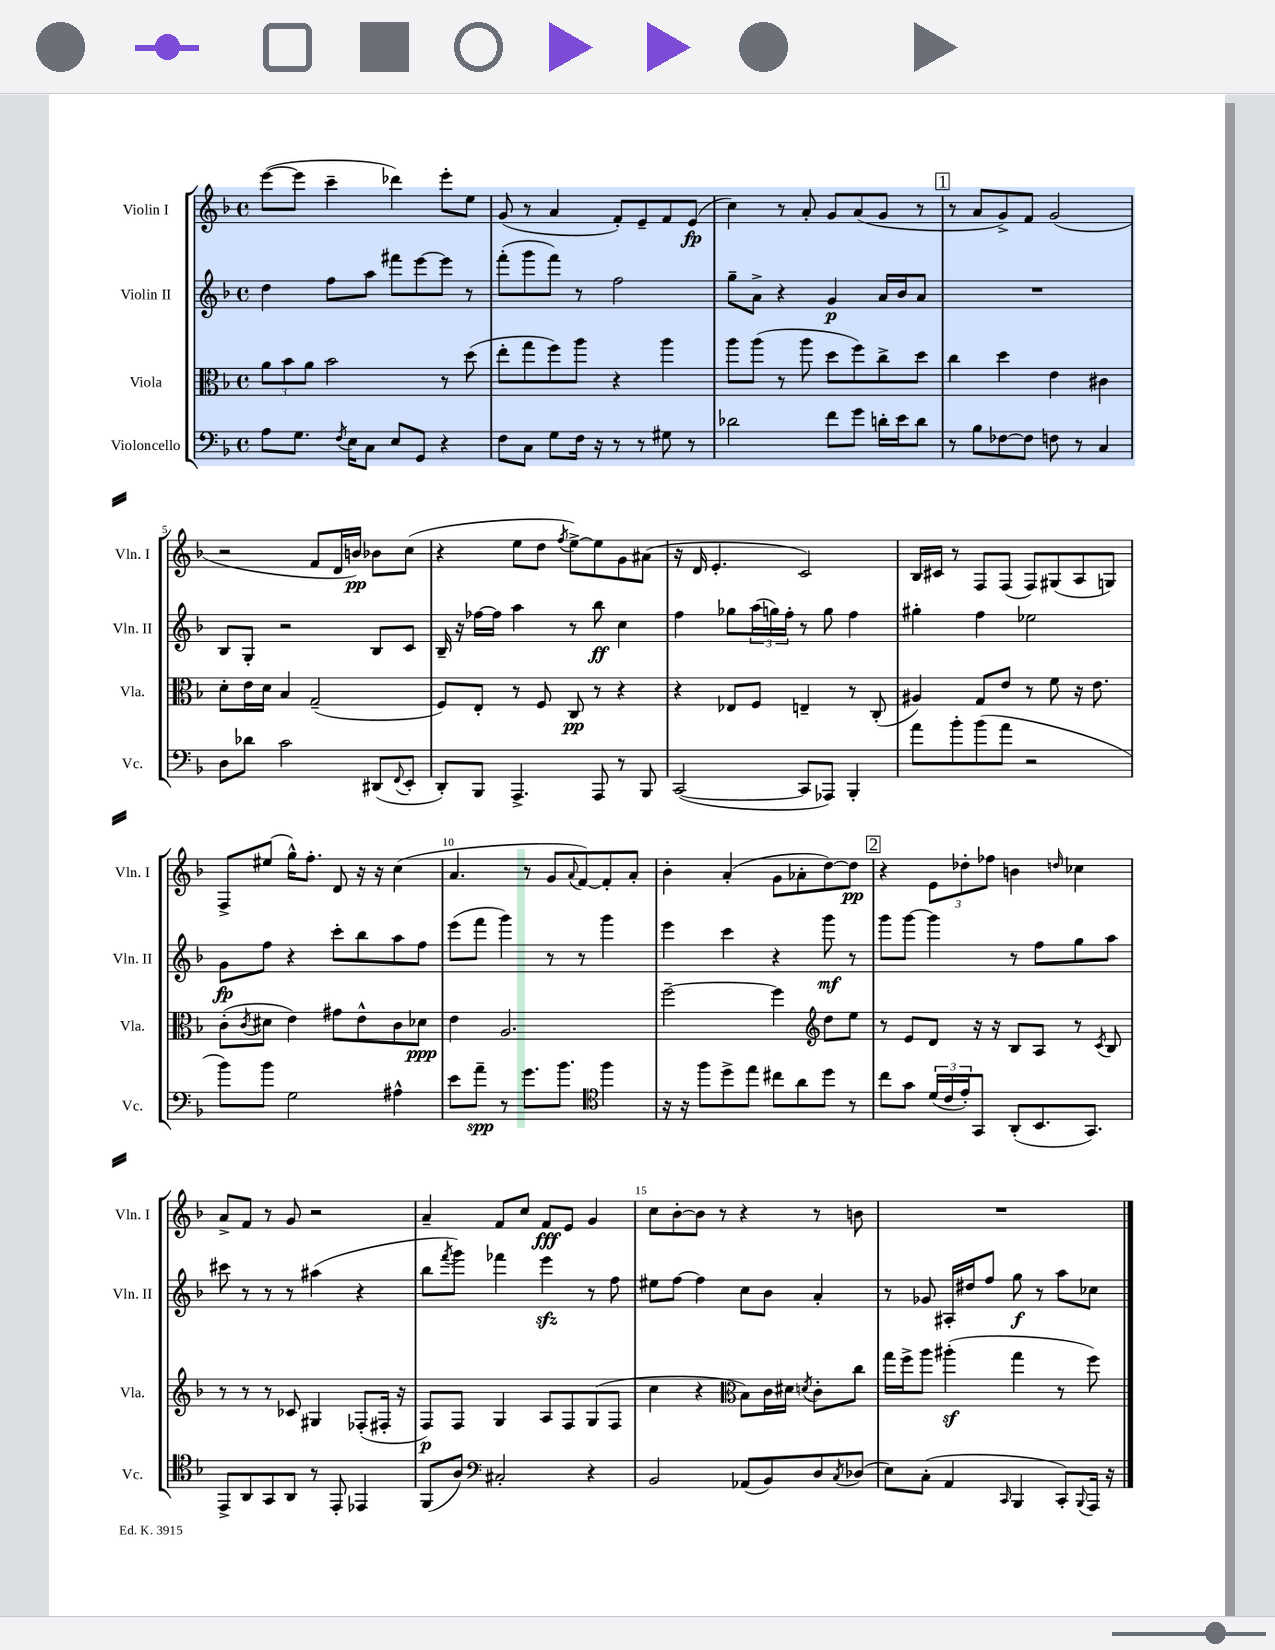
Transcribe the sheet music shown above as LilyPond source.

<<
\new StaffGroup <<
\new Staff = "s0" \with { instrumentName = "Violin I" shortInstrumentName = "Vln. I" } {
    \clef treble \key f \major \defaultTimeSignature \time 4/4
    e'''8~( e'''8 c'''4-- des'''4) e'''8-. e''8 |
    g'8( r8 a'4 f'8-.) e'8-- f'8 e'8\fp( |
    c''4) r8 a'8-. g'8 a'8( g'8 r8 |
    \mark \markup { \box "1" } r8 a'8 g'8->) f'8 g'2( |
    r2 f'8 d'16 b'16\pp) bes'8 c''8( |
    r4 e''8 d''8 \acciaccatura { f''8 } e''8~->) e''8 g'8 ais'8( |
    r16 d'16 e'4.-. c'2) |
    bes16 cis'16 r8 f8 f8( f8) gis8( a8 g8) |
    f8-> eis''8( g''16-^) f''8.-. d'8 r16 r16 c''4( |
    a'4. r8 g'8 \appoggiatura { a'8 } f'8~) f'8-. a'8-. |
    bes'4-. a'4-.( g'8 aes'8-. d''8~) d''8\pp |
    \mark \markup { \box "2" } r4 \tuplet 3/2 { e'8 des''8-. fes''8 } b'4 \grace { d''16 } ces''4 |
    a'8-> f'8 r8 g'8 r2 |
    a'4-- f'8 c''8 f'8\fff e'8 g'4 |
    c''8 bes'8~-. bes'8 r8 r4 r8 b'8 |
    R1 \bar "|." |
}
\new Staff = "s1" \with { instrumentName = "Violin II" shortInstrumentName = "Vln. II" } {
    \clef treble \key f \major \defaultTimeSignature \time 4/4
    d''4 f''8 a''8 fis'''8 e'''8~ e'''8 r8 |
    f'''8-.( g'''8 f'''8) r8 f''2 |
    g''8-- a'8-> r4 g'4\p a'16 bes'16 a'8 |
    \mark \markup { \box "1" } R1 |
    bes8 g8-. r2 bes8 c'8 |
    bes16-- r16 fes''16~ fes''16 a''4 r8 bes''8\ff c''4 |
    f''4 ges''8 \tuplet 3/2 { a''16( g''16) f''16-. } r8 g''8 f''4 |
    gis''4-. f''4 ees''2 |
    g'8\fp f''8 r4 c'''8-. bes''8 a''8 f''8 |
    e'''8( f'''8 g'''4) r8 r8 g'''4 |
    e'''4 c'''4 r4 g'''8\mf r8 |
    \mark \markup { \box "2" } g'''8 g'''8~ g'''4 r8 f''8 g''8 a''8 |
    cis'''8 r8 r8 r8 ais''4( r4 |
    bes''8 \acciaccatura { f'''8 } g'''8) fes'''4 e'''4\sfz r8 f''8 |
    eis''8 f''8~ f''4 c''8 bes'8 a'4-. |
    r8 ges'8 ais16-. dis''16 f''8 g''8\f r8 a''8 ces''8 \bar "|." |
}
\new Staff = "s2" \with { instrumentName = "Viola" shortInstrumentName = "Vla." } {
    \clef alto \key f \major \defaultTimeSignature \time 4/4
    \tuplet 3/2 { a'8 bes'8 a'8 } bes'2 r8 d''8( |
    e''8-. g''8 f''8) a''8 r4 a''4 |
    a''8 a''8( r8 a''8 d''8 f''8) c''8-> d''8 |
    \mark \markup { \box "1" } c''4 d''4 e'4 cis'4 |
    d'8-. e'16 d'16 bes4 g2--( |
    f8) e8-. r8 f8 c8\pp r8 r4 |
    r4 ees8 f8 e4-- r8 c8-.( |
    ais4) g8 e'8 r8 f'8 r16 e'8. |
    c'8-.( \acciaccatura { c'8 } dis'8 e'4) gis'8 e'8-^ c'8 des'8\ppp |
    e'4 a2. |
    f''2~-- f''4 \clef treble d''8 e''8 |
    \mark \markup { \box "2" } r8 e'8 d'8 r16 r16 bes8 a8 r8 \acciaccatura { c'8 } bes8 |
    r8 r8 r8 ces'8 gis4 fes8-.( fis16-. r16 |
    f8\p) f8 g4 a8 f8 g8( f8 |
    c''4 r4 \clef alto bes8) c'16 dis'16 \acciaccatura { d'8 } c'8-. c''8 |
    g''16 f''16-> a''8 ais''4-.\sf( g''4 r8 f''8) \bar "|." |
}
\new Staff = "s3" \with { instrumentName = "Violoncello" shortInstrumentName = "Vc." } {
    \clef bass \key f \major \defaultTimeSignature \time 4/4
    a8 g8. \acciaccatura { f8 } e16 c8 e8 g,8 r4 |
    f8 c8 g8 f16 r16 r8 r8 gis8 r8 |
    des'2 f'8 g'8 d'16-. e'16 d'8 |
    \mark \markup { \box "1" } r8 bes8 fes8~ fes8 f8 r8 c4 |
    d8 des'8 c'2 dis,8( \appoggiatura { f,8 } e,8-. |
    d,8-.) bes,,8 a,,4.-> a,,8 r8 bes,,8 |
    c,2~( c,8 aes,,8) bes,,4-. |
    a'8 bes'8-. bes'8( a'8 r2 |
    bes'8) bes'8 g2 ais4-^ |
    e'8 a'8--\spp r8 g'8. bes'8. \clef tenor f''4 |
    r16 r16 f''8 d''8-> e''8 cis''8 a'8 d''8 r8 |
    \mark \markup { \box "2" } c''8 g'8 \tuplet 3/2 { d'16( c'16 e'16-.) } g,8 a,8-.( bes,8. g,8.) |
    e,8-> a,8 g,8 a,8 r8 e,8-. ees,4 |
    f,8( a8) \clef bass cis2-. r4 |
    bes,2 aes,8( bes,8) d8 \acciaccatura { c8 } des8( |
    e8) c8-.( a,4 \grace { c,16 } bes,,4 c,8-.) \appoggiatura { bes,,8 } a,,16 r16 \bar "|." |
}
>>
>>
\layout { \context { \Score \override BarNumber.break-visibility = ##(#f #t #t) barNumberVisibility = #(every-nth-bar-number-visible 5) } }
